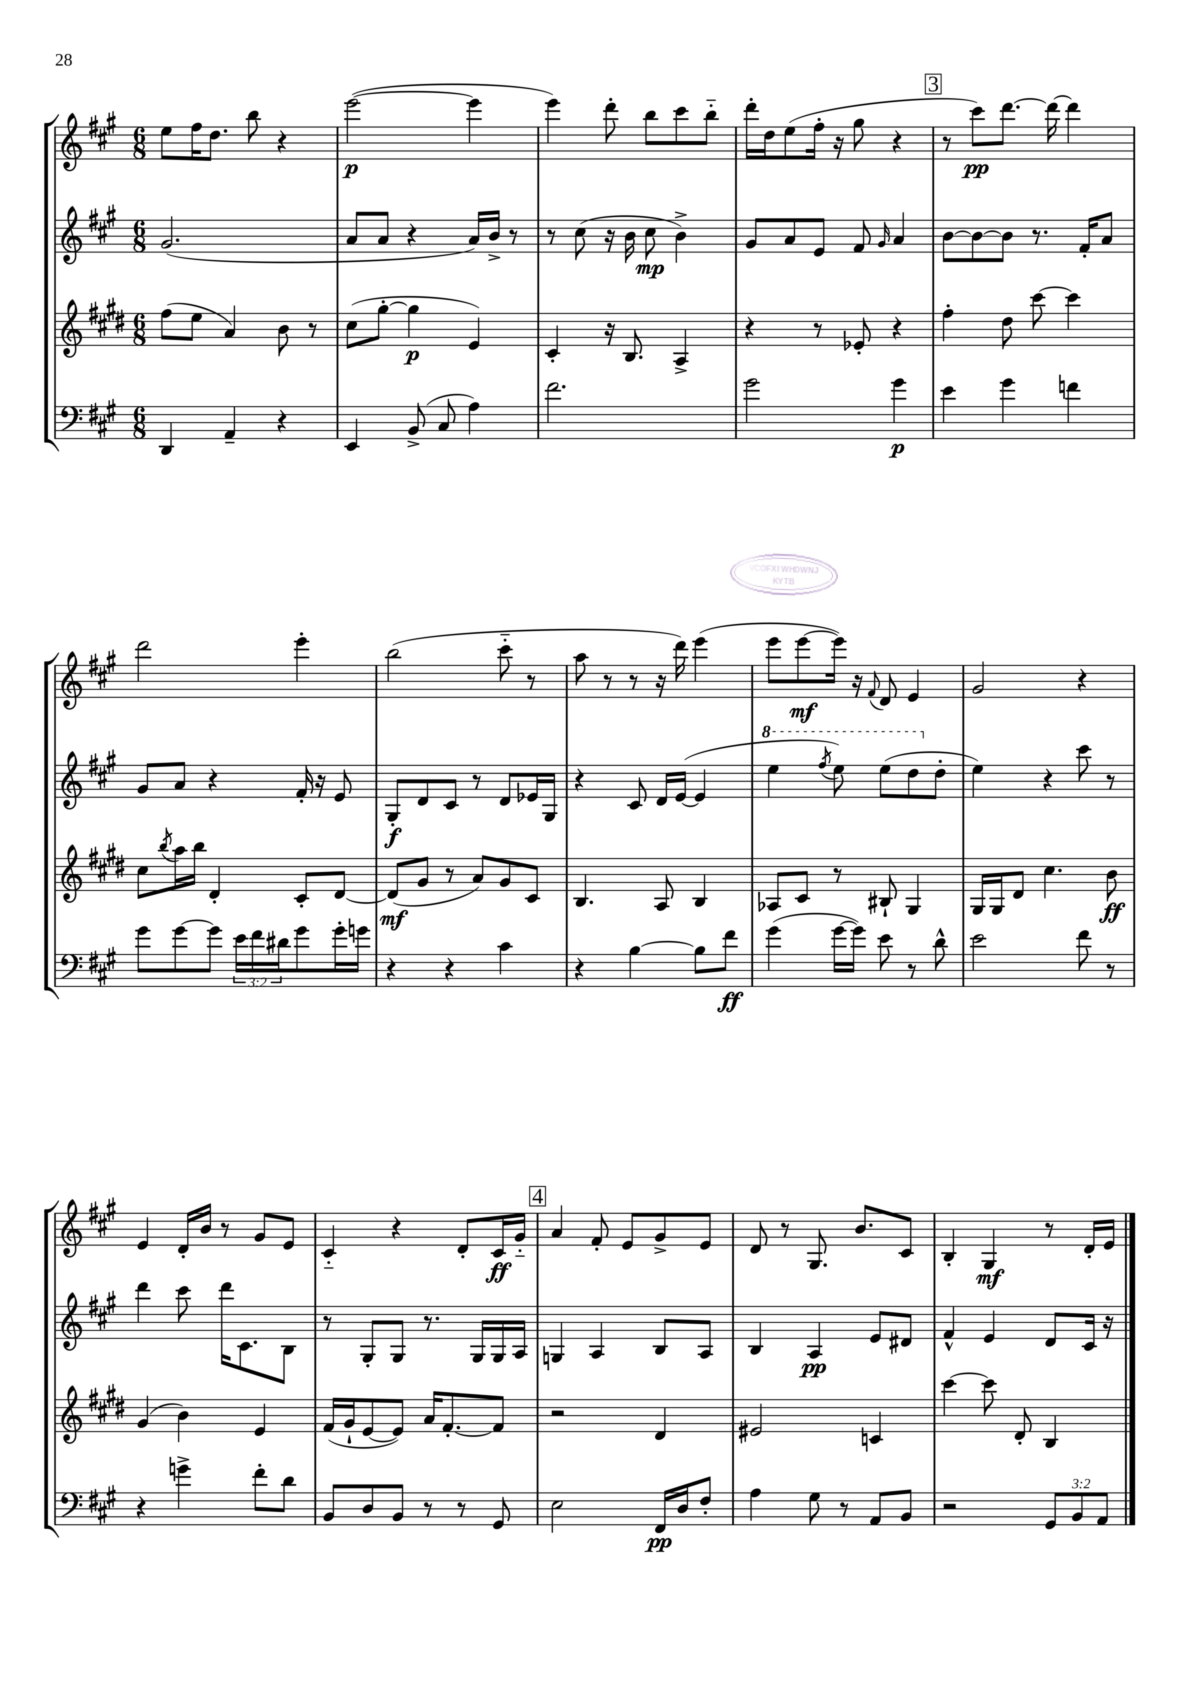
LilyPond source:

<<
\new StaffGroup <<
\new Staff = "s0" {
    \clef treble \key a \major \numericTimeSignature \time 6/8
    e''8 fis''16 d''8. b''8 r4 |
    e'''2~\p( e'''4 |
    e'''4) d'''8-. b''8 cis'''8 b''8-_ |
    d'''16-. d''16 e''8( fis''16-. r16 gis''8 r4 |
    \mark \markup { \box "3" } r8 cis'''8\pp) d'''8.~ d'''16~ d'''4 |
    d'''2 e'''4-. |
    b''2( cis'''8-_ r8 |
    a''8 r8 r8 r16 d'''16) e'''4( |
    e'''8 e'''8~\mf e'''16) r16 \appoggiatura { fis'8 } d'8 e'4 |
    gis'2 r4 |
    e'4 d'16-. b'16 r8 gis'8 e'8 |
    cis'4-_ r4 d'8-. cis'16\ff gis'16-_ |
    \mark \markup { \box "4" } a'4 fis'8-. e'8 gis'8-> e'8 |
    d'8 r8 gis8. b'8. cis'8 |
    b4-. gis4\mf r8 d'16-. e'16 \bar "|." |
}
\new Staff = "s1" {
    \clef treble \key a \major \numericTimeSignature \time 6/8
    gis'2.( |
    a'8 a'8 r4 a'16) b'16-> r8 |
    r8 cis''8( r16 b'16 cis''8\mp b'4->) |
    gis'8 a'8 e'8 fis'8 \grace { gis'16 } a'4 |
    \mark \markup { \box "3" } b'8~ b'8~ b'8 r8. fis'16-. a'8 |
    gis'8 a'8 r4 fis'16-. r16 e'8 |
    gis8-.\f d'8 cis'8 r8 d'8 ees'16 gis16 |
    r4 cis'8 d'16 e'16~( e'4 |
    \ottava #1 e'''4 \acciaccatura { fis'''8 } e'''8) e'''8( d'''8 \ottava #0 d''8-. |
    e''4) r4 cis'''8 r8 |
    d'''4 cis'''8 d'''16 cis'8. b8 |
    r8 gis8-. gis8 r8. gis16 gis16 a16 |
    \mark \markup { \box "4" } g4 a4 b8 a8 |
    b4 a4\pp e'8 dis'8 |
    fis'4-^ e'4 d'8 cis'16 r16 \bar "|." |
}
\new Staff = "s2" {
    \clef treble \key e \major \numericTimeSignature \time 6/8
    fis''8( e''8 a'4) b'8 r8 |
    cis''8( gis''8~-. gis''4\p e'4) |
    cis'4-. r16 b8. a4-> |
    r4 r8 ees'8-. r4 |
    \mark \markup { \box "3" } fis''4-. dis''8 cis'''8~ cis'''4 |
    cis''8 \acciaccatura { b''8 } a''16 b''16 dis'4-. cis'8-. dis'8~ |
    dis'8\mf( gis'8 r8 a'8) gis'8 cis'8 |
    b4. a8 b4 |
    aes8 cis'8 r8 bis8-! gis4 |
    gis16 gis16 dis'8 cis''4. b'8\ff |
    gis'4( b'4) e'4 |
    fis'16( gis'16-! e'8~ e'8) a'16 fis'8.~-. fis'8 |
    \mark \markup { \box "4" } r2 dis'4 |
    eis'2 c'4 |
    cis'''4~ cis'''8 dis'8-. b4 \bar "|." |
}
\new Staff = "s3" {
    \clef bass \key a \major \numericTimeSignature \time 6/8 \override Staff.TupletNumber.text = #tuplet-number::calc-fraction-text
    d,4 a,4-- r4 |
    e,4 b,8->( cis8 a4) |
    fis'2. |
    gis'2 gis'4\p |
    \mark \markup { \box "3" } e'4 gis'4 f'4 |
    gis'8 gis'8~ gis'8 \tuplet 3/2 { e'16 fis'16 dis'16 } gis'8 gis'16-. g'16 |
    r4 r4 cis'4 |
    r4 b4~ b8 fis'8\ff |
    gis'4( gis'16~ gis'16) e'8 r8 d'8-^ |
    e'2 fis'8 r8 |
    r4 g'4-> fis'8-. d'8 |
    b,8 d8 b,8 r8 r8 gis,8 |
    \mark \markup { \box "4" } e2 fis,16\pp d16 fis8-. |
    a4 gis8 r8 a,8 b,8 |
    r2 \tuplet 3/2 { gis,8 b,8 a,8 } \bar "|." |
}
>>
>>
\layout { \context { \Score \remove "Bar_number_engraver" } }
